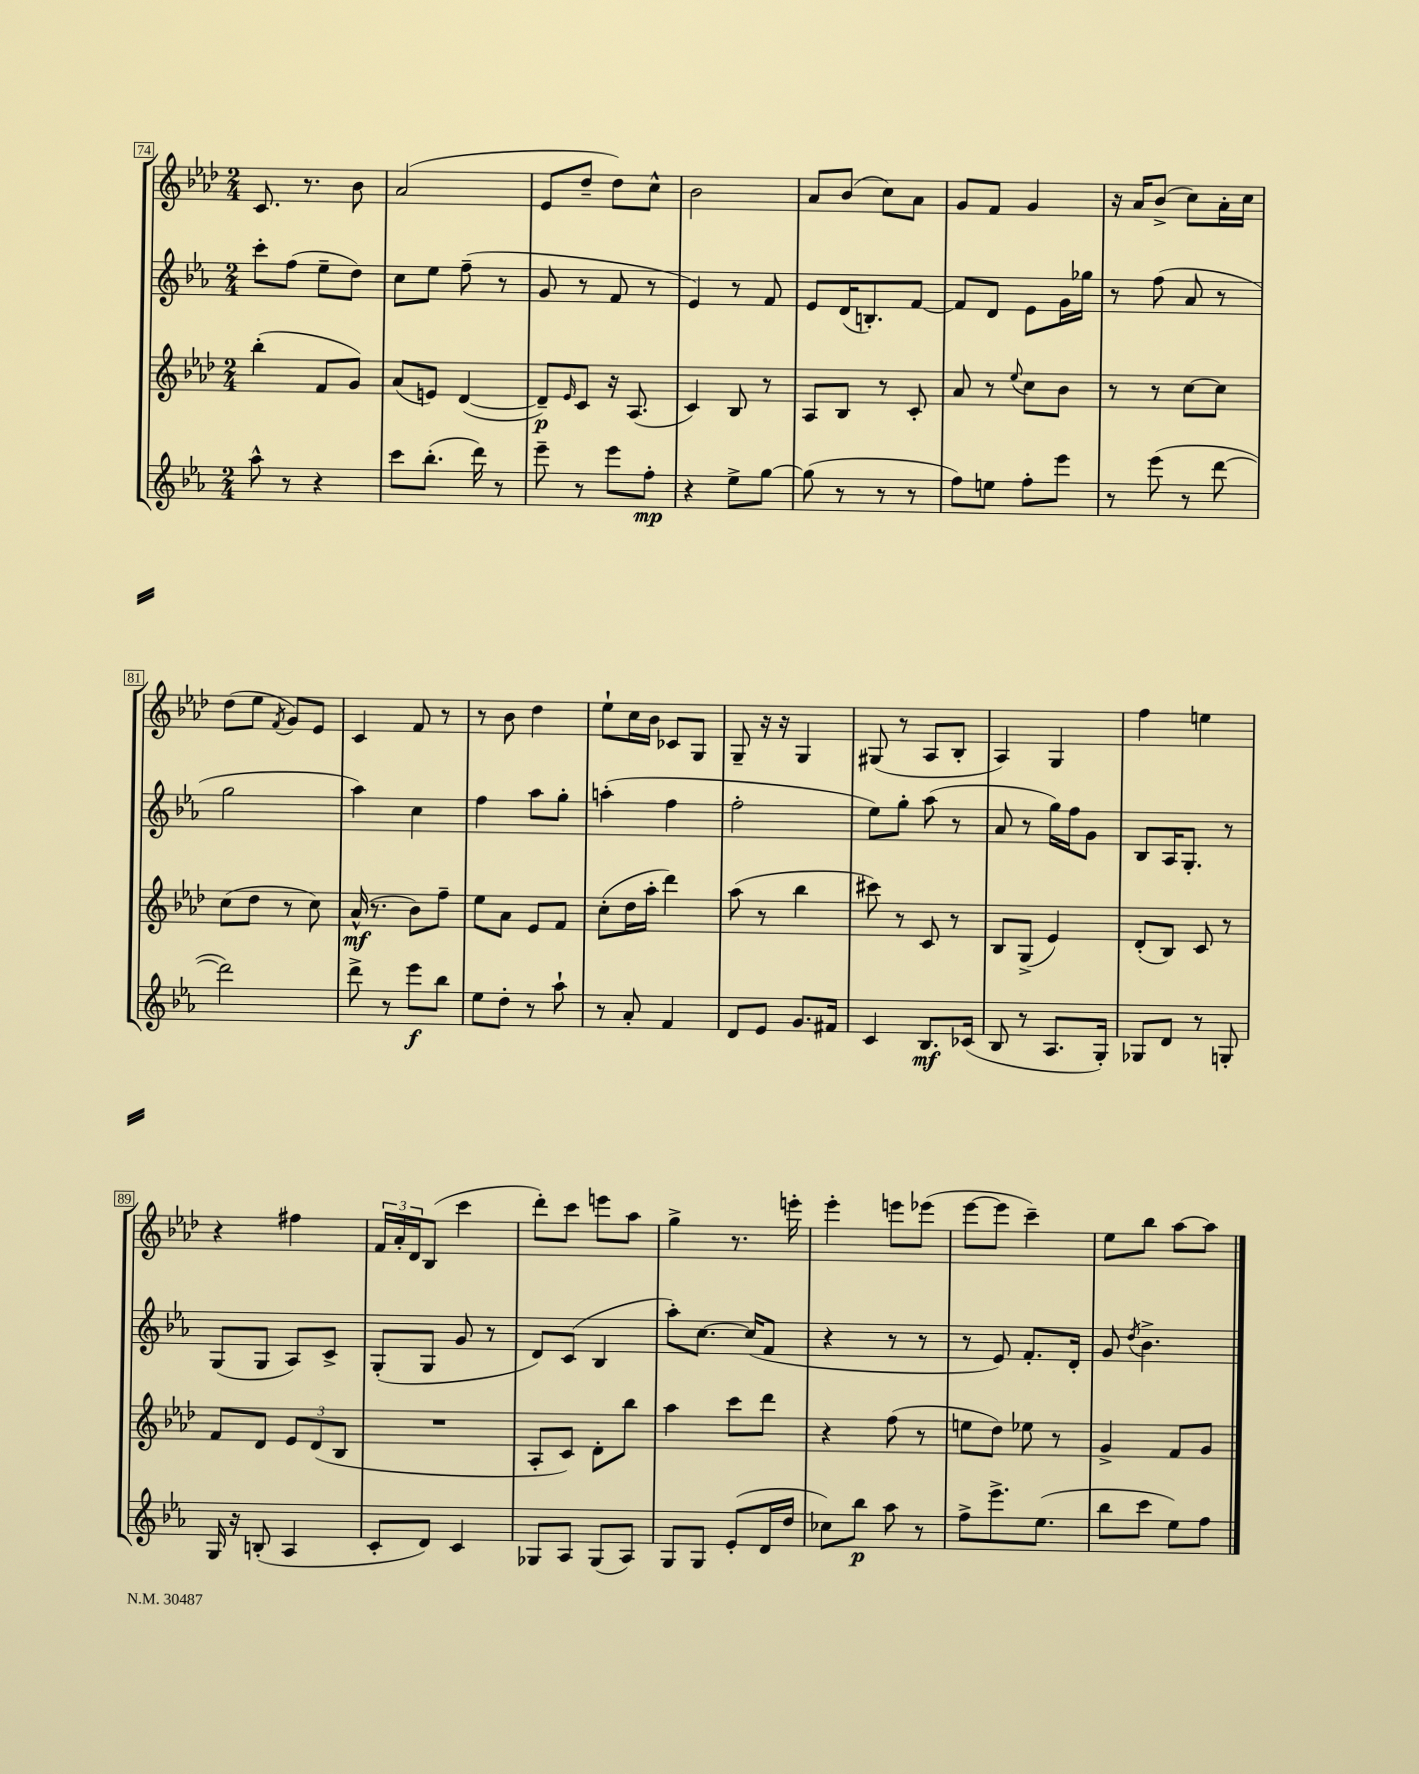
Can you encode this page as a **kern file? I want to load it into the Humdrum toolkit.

**kern	**kern	**kern	**kern
*staff4	*staff3	*staff2	*staff1
*clefG2	*clefG2	*clefG2	*clefG2
*k[b-e-a-]	*k[b-e-a-d-]	*k[b-e-a-]	*k[b-e-a-d-]
*M2/4	*M2/4	*M2/4	*M2/4
8aa-^^\	(4bb-'\	8ccc'\L	8.c/
8r	.	(8ff\J	.
.	.	.	8.r
4r	8f/L	8ee-~\L	.
.	8g/J)	8dd\J)	8b-\
=	=	=	=
8ccc\L	(8a-/L	8cc\L	(2a-/
(8.bb-'\J	8e/J)	8ee-\J	.
.	([4d-/	(8ff~\	.
16ddd\)	.	.	.
8r	.	8r	.
=	=	=	=
8eee-~\	8d-~/]L)	8g/	8e-/L
.	16qqe-/	.	.
8r	8c/J	8r	8dd-~/J
8eee-\L	16r	8f/	8dd-\L)
.	(8.A-/	.	.
8ff'\J	.	8r	8cc^^\J
=	=	=	=
4r	4c/)	4e-/)	2b-\
8ee-^\L	8B-/	8r	.
[8gg\J	8r	8f/	.
=	=	=	=
(8gg\]	8A-/L	8e-/L	8a-/L
8r	8B-/J	(16d/K	(8b-/J
.	.	8.B'/)	.
8r	8r	.	8cc\L)
8r	8c'/	[8f/J	8a-\J
=	=	=	=
8ff\L)	8a-/	8f/]L	8g/L
8ee\J	8r	8d/J	8f/J
.	8qqee-/	.	.
8ff'\L	8cc\L	8e-\L	4g/
8eee-\J	8b-\J	16g\L	.
.	.	16gg-\JJ	.
=	=	=	=
8r	8r	8r	16r
.	.	.	16a-/LK
(8eee-\	8r	(8ff\	(8b-^/J
8r	[8cc\L	8a-/	8cc\L)
[8ddd\	8cc\]J	8r	16a-'\L
.	.	.	16cc\JJ
=	=	=	=
2ddd\])	(8cc\L	2gg\	(8dd-\L
.	8dd-\J	.	8ee-\J
.	.	.	8qf/
.	8r	.	8g/L)
.	8cc\)	.	8e-/J
=	=	=	=
8ddd^\	(16a-^^/	4aa-\)	4c/
.	8.r	.	.
8r	.	.	.
8eee-\L	8b-\L)	4cc\	8f/
8bb-\J	8ff~\J	.	8r
=	=	=	=
8ee-\L	8ee-\L	4ff\	8r
8dd'\J	8a-\J	.	8b-\
8r	8e-/L	8aa-\L	4dd-\
8aa-`\	8f/J	8gg'\J	.
=	=	=	=
8r	(8cc'\L	(4aa'\	8ee-`\L
8a-'/	16dd-\L	.	16cc\L
.	16aa-'\JJ	.	16b-\JJ
4f/	4ddd-\)	4ff\	8c-/L
.	.	.	8G/J
=	=	=	=
8d/L	(8aa-\	2ff'\	8G~/
8e-/J	8r	.	16r
.	.	.	16r
8.g/L	4bb-\	.	4G/
16f#/Jk	.	.	.
=	=	=	=
4c/	8ccc#\)	8ee-\L)	(8G#/
.	8r	8gg'\J	8r
8.B-/L	8c/	(8aa-\	8A-/L
.	8r	8r	8B-'/J
(16c-/Jk	.	.	.
=	=	=	=
8B-/	8B-/L	8a-/	4A-/)
8r	(8G^/J	8r	.
8.A-/L	4e-/)	16gg\LL)	4G/
.	.	16ff\J	.
.	.	8g\J	.
16G'/Jk)	.	.	.
=	=	=	=
8G-/L	(8d-'/L	8B-/L	4ff\
8d/J	8B-/J)	16A-/K	.
.	.	8.G'/J	.
8r	8c/	.	4ee\
8G'/	8r	8r	.
=	=	=	=
16G/	8f/L	(8G/L	4r
16r	.	.	.
(8B'/	8d-/J	8G/J	.
4A-/	12e-/L	8A-/L)	4ff#\
.	(12d-/	.	.
.	.	8c^/J	.
.	12B-/J	.	.
=	=	=	=
8c'/L	2r	(8G'/L	24f/LL
.	.	.	24a-'/
.	.	.	24d-/J
8d/J)	.	8G/J	(8B-/J
4c/	.	8g/	4ccc\
.	.	8r	.
=	=	=	=
8G-/L	8A-'/L	8d/L)	8ddd-'\L)
8A-/J	8c/J)	(8c/J	8ccc\J
(8G-/L	8d-'\L	4B-/	8eee\L
8A-/J)	8bb-\J	.	8aa-\J
=	=	=	=
8G/L	4aa-\	8aa-'\L)	4gg^\
8G/J	.	[8.cc\J	.
(8e-'/L	8ccc\L	.	8.r
.	.	(16cc/]LK	.
16d/L	8ddd-\J	8f/J	.
16dd/JJ	.	.	16eee'\
=	=	=	=
8cc-\L)	4r	4r	4eee-'\
8bb-\J	.	.	.
8aa-\	(8ff\	8r	8eee\L
8r	8r	8r	(8eee-\J
=	=	=	=
8ff^\L	8ee\L	8r	[8eee-\L
8.eee-^\	8dd-\J)	8e-/)	8eee-\]J
.	8ee-\	8.f'/L	4ccc~\)
(8.ee-\J	.	.	.
.	8r	.	.
.	.	16d'/Jk	.
=	=	=	=
8bb-\L	4g^/	8g/	8ee-\L
.	.	8qdd/	.
8ccc\J	.	4.b-^\	8bb-\J
8ee-\L)	8f/L	.	[8aa-\L
8ff\J	8g/J	.	8aa-\]J
==	==	==	==
*-	*-	*-	*-
